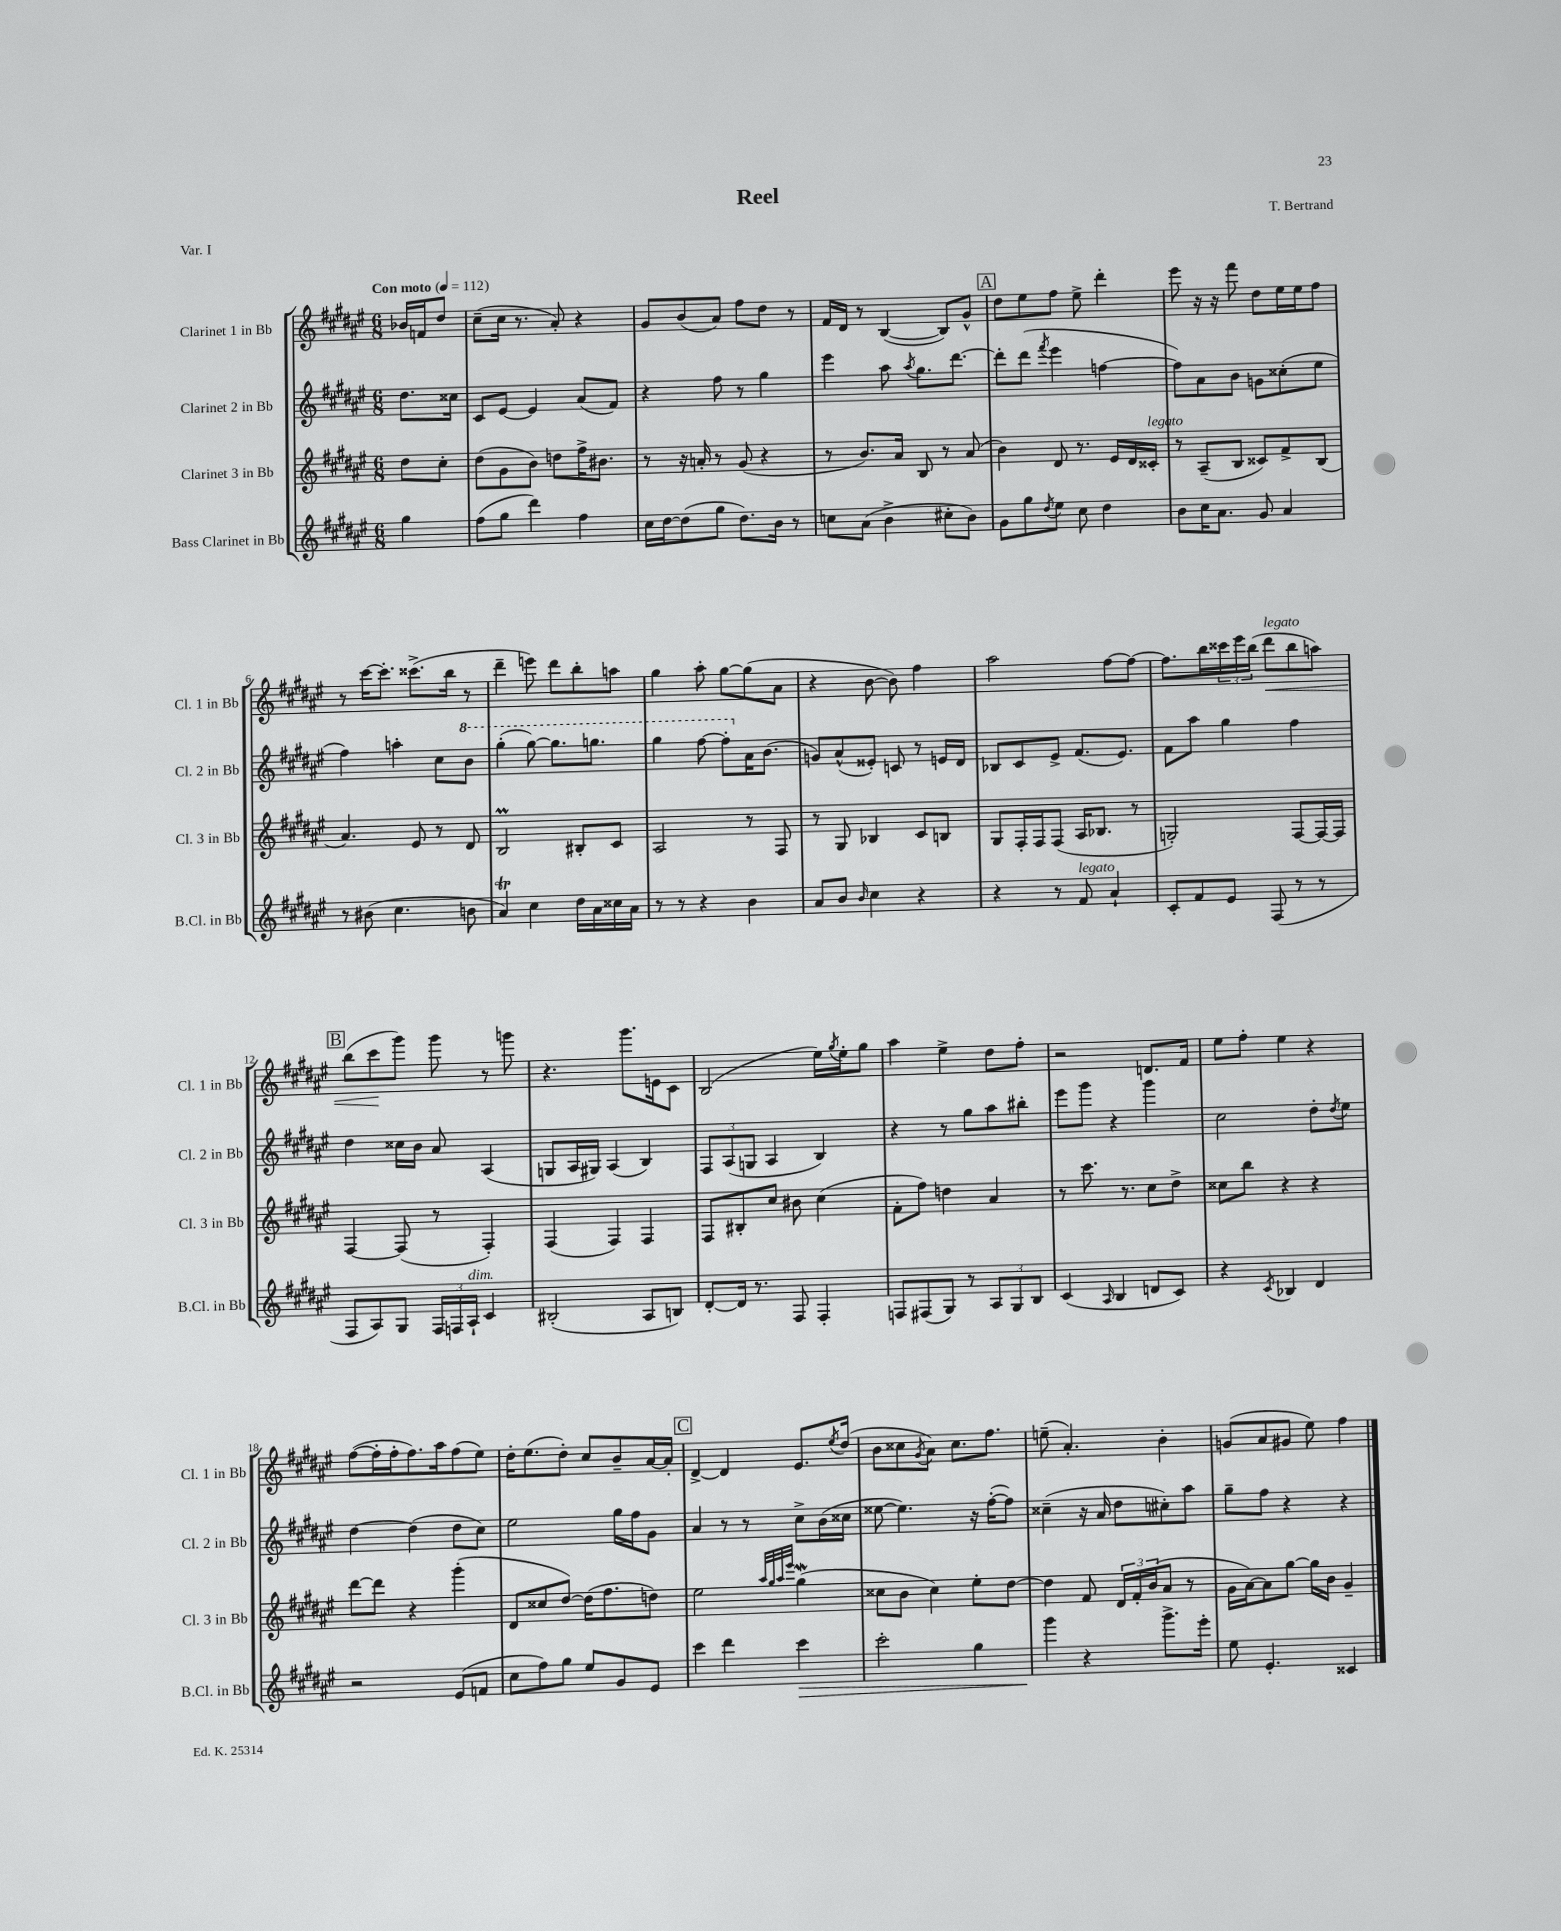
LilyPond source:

\header { title = "Reel" composer = "T. Bertrand" piece = "Var. I" }
<<
\new StaffGroup <<
\new Staff = "s0" \with { instrumentName = "Clarinet 1 in Bb" shortInstrumentName = "Cl. 1 in Bb" } {
    \clef treble \key fis \major \numericTimeSignature \time 6/8 \partial 4 \tempo "Con moto" 4 = 112
    bes'16 f'16 dis''8 |
    cis''8--( cis''16 r8. ais'8-.) r4 |
    gis'8 b'8( ais'8) fis''8 dis''8 r8 |
    fis'16 dis'16 r8 b4~( b8) gis'8-^ |
    \mark \markup { \box "A" } dis''8 eis''8 fis''8 eis''8-> dis'''4-. |
    eis'''8 r16 r16 fis'''8 dis''8 eis''16 eis''16 fis''8 |
    r8 cis'''16~ cis'''8.-. cisis'''8.->( b''16 r8 |
    dis'''4-- e'''8) dis'''8 b''8-. a''8 |
    gis''4 ais''8-. gis''8~ gis''8( ais'8 |
    r4 b'8~ b'8) fis''4 |
    ais''2 fis''8~ fis''8~ |
    fis''8. b''16 \tuplet 3/2 { cisis'''16 eis'''16 b''16( } dis'''8\<^\markup { \italic "legato" } b''8 a''8) |
    \mark \markup { \box "B" } b''8( cis'''8\! gis'''8) gis'''8 r8 g'''8 |
    r4. gis'''8. e'16 cis'8 |
    b2( eis''16) \acciaccatura { gis''8 } eis''16-. gis''8 |
    ais''4 eis''4-> dis''8 fis''8-. |
    r2 d'8. fis'16 |
    eis''8 fis''8-. eis''4 r4 |
    fis''8~( fis''16-. fis''16-. fis''8.) ais''16 fis''8( eis''8) |
    dis''16-. eis''8.( dis''8-.) cis''8 b'8-- ais'16~ ais'16-. |
    \mark \markup { \box "C" } dis'4~-> dis'4 eis'8. \acciaccatura { eis''8 } dis''16( |
    b'8 cisis''8 \acciaccatura { gis'8 } ais'8) cisis''8. fis''8. |
    e''8--( ais'4.-.) b'4-. |
    g'8( ais'8 gis'8 eis''8) fis''4 \bar "|." |
}
\new Staff = "s1" \with { instrumentName = "Clarinet 2 in Bb" shortInstrumentName = "Cl. 2 in Bb" } {
    \clef treble \key fis \major \numericTimeSignature \time 6/8 \partial 4
    dis''8. cisis''16 |
    cis'8 eis'8~ eis'4 ais'8( fis'8) |
    r4 fis''8 r8 gis''4 |
    eis'''4 ais''8 \acciaccatura { ais''8 } gis''8. dis'''8.~ |
    \mark \markup { \box "A" } dis'''8-. dis'''8( \acciaccatura { fis'''8 } eis'''4 f''4~ |
    f''8) ais'8 b'8 g'8 cisis''8-.( eis''8 |
    fis''4) a''4-. cis''8 \ottava #1 b''8 |
    gis'''4-.( gis'''8~) gis'''8. g'''8. |
    gis'''4 fis'''8~ fis'''8-. \ottava #0 ais'16 b'8.( |
    g'8) ais'8-^( eisis'8-.) c'8 r8 e'16 dis'16 |
    bes8 cis'8 eis'8-> fis'8.( eis'8.) |
    fis'8 ais''8 gis''4 fis''4 |
    \mark \markup { \box "B" } dis''4 cisis''16 b'16 ais'8 ais4( |
    g8 ais16 gis16) ais4( b4) |
    \tuplet 3/2 { fis8 ais8( g8 } ais4 b4) |
    r4 r8 gis''8 ais''8 bis''8-. |
    eis'''8 gis'''8 r4 gis'''4 |
    cis''2 dis''8-. \acciaccatura { dis''8 } eis''8 |
    dis''4~ dis''4( dis''8 cis''8) |
    eis''2 gis''16 fis''16 gis'8 |
    \mark \markup { \box "C" } ais'4 r8 r8 cis''8-> b'16( cisis''16 |
    eisis''8~ eisis''4.) r16 fis''16~-.( fis''8) |
    cisis''4--( r16 ais'16 dis''8 cis''8-.) ais''8 |
    gis''8-- fis''8 r4 r4 \bar "|." |
}
\new Staff = "s2" \with { instrumentName = "Clarinet 3 in Bb" shortInstrumentName = "Cl. 3 in Bb" } {
    \clef treble \key fis \major \numericTimeSignature \time 6/8 \partial 4
    dis''8 cis''8-. |
    dis''8( gis'8 b'8) d''8 fis''16-> bis'8. |
    r8 r16 a'16-. r8 gis'8( r4 |
    r8 b'8.) ais'16 b8 r8 ais'8( |
    \mark \markup { \box "A" } b'4) dis'8 r8. eis'16 dis'16 cisis'16-.^\markup { \italic "legato" } |
    r8 ais8--( b8 cisis'8) fis'8-> b8( |
    ais'4.) eis'8 r8 dis'8 |
    b2\prall bis8-. cis'8 |
    ais2 r8 fis8 |
    r8 gis8 bes4 cis'8 b8 |
    gis8 fis16-. fis16 fis8( ais16 bes8. r8 |
    g2-.) fis8~ fis16~ fis16 |
    \mark \markup { \box "B" } fis4~ fis8( r8 fis4-.) |
    fis4( fis4) fis4 |
    fis8 bis8-. cis''8 bis'8 cis''4( |
    fis'8-. fis''8) d''4 ais'4 |
    r8 cis'''8. r8. cis''8 dis''8-> |
    cisis''8 b''8 r4 r4 |
    dis'''8~ dis'''8 r4 gis'''4-.( |
    dis'8 cisis''8 dis''8~) dis''16( fis''8. d''8) |
    \mark \markup { \box "C" } eis''2 \grace { ais''32 gis''32 ais''32 eis'''32 } gis''4\mordent( |
    cisis''8 b'8 cisis''4) eis''8-. dis''8~ |
    dis''4 fis'8 \tuplet 3/2 { dis'16 fis'16-. b'16( } ais'8 r8 |
    gis'16 ais'16~) ais'8 gis''8~ gis''16 b'16 gis'4-- \bar "|." |
}
\new Staff = "s3" \with { instrumentName = "Bass Clarinet in Bb" shortInstrumentName = "B.Cl. in Bb" } {
    \clef treble \key fis \major \numericTimeSignature \time 6/8 \partial 4
    gis''4 |
    fis''8( gis''8 dis'''4) fis''4 |
    cis''16 dis''16~ dis''8( gis''8 dis''8.) b'16 r8 |
    c''8 ais'8( b'4-> cis''8-. b'8) |
    \mark \markup { \box "A" } gis'8 gis''8 \acciaccatura { dis''8 } eis''8 cis''8 dis''4 |
    b'8 cis''16 ais'8. gis'8 ais'4 |
    r8 bis'8( cis''4. b'8 |
    ais'4\trill) cis''4 dis''16 ais'16 cisis''16 ais'16 |
    r8 r8 r4 b'4 |
    ais'8 b'8 \grace { b'16 } cis''4 r4 |
    r4 r8 fis'8^\markup { \italic "legato" } ais'4-! |
    cis'8-. fis'8 eis'8 fis8( r8 r8 |
    \mark \markup { \box "B" } fis8 ais8) gis8 \tuplet 3/2 { fis16 f16 ais16-!^\markup { \italic "dim." } } cis'4 |
    bis2-.( ais8 b8) |
    dis'8~-. dis'16 r8. fis8 fis4-. |
    f8 fis8( gis8) r8 \tuplet 3/2 { ais8 gis8 b8 } |
    cis'4( \grace { ais16 } b4 d'8 cis'8) |
    r4 \acciaccatura { cis'8 } bes4 dis'4 |
    r2 eis'8( f'8 |
    cis''8 fis''8) gis''8 eis''8 gis'8 eis'8 |
    \mark \markup { \box "C" } cis'''4 dis'''4 cis'''4\> |
    cis'''2-. gis''4 |
    gis'''4\! r4 gis'''8.-> eis'''16-. |
    eis''8 eis'4.-. cisis'4 \bar "|." |
}
>>
>>
